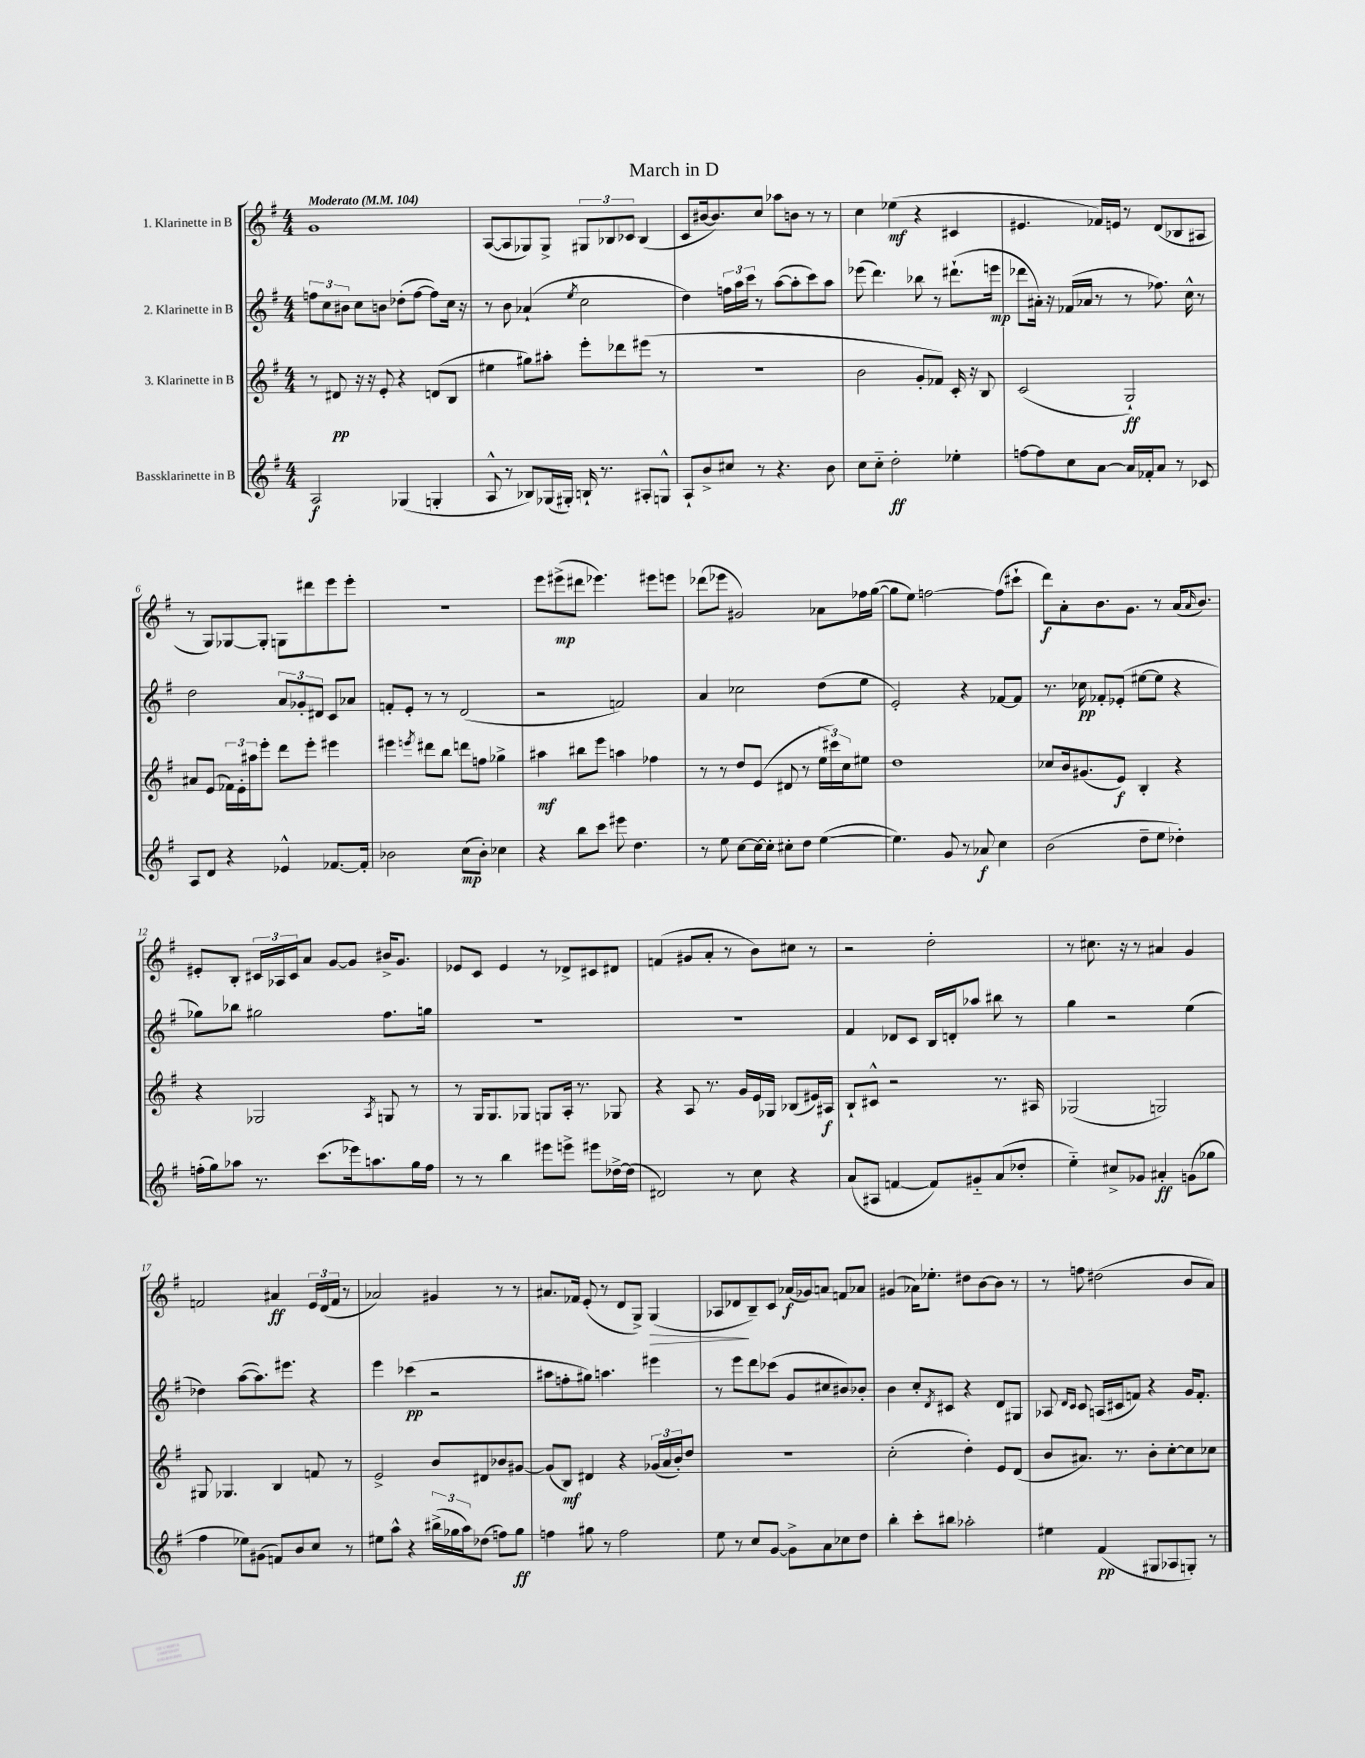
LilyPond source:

\header { title = "March in D" }
<<
\new StaffGroup <<
\new Staff = "s0" \with { instrumentName = "1. Klarinette in B" } {
    \clef treble \key g \major \numericTimeSignature \time 4/4 \tempo "Moderato" 4 = 104
    g'1 |
    a8~( a8 ges8) ges8-> \tuplet 3/2 { gis8 bes8 ces'8 } bes4( |
    c'8 bis'16~ bis'8.) c''8 aes''8 b'8 r8 r8 |
    c''4 ees''4\mf( r4 cis'4 |
    eis'4. fes'16) e'16 r8 d'8( bes8 ais8 |
    r8 g8) ges8~ ges8-. g8 dis'''8 e'''8 e'''8-. |
    r1 |
    e'''8 eis'''8->\mp( dis'''8 ees'''4.) eis'''8 e'''8 |
    des'''8( ees'''8 gis'2) aes'8 fes''16 g''16~( |
    g''8 e''8) f''2~ f''8( cis'''8-! |
    d'''8\f) a'8-. b'8. g'8. r8 a'16( \grace { a'16 } b'8.) |
    eis'8-. b8-. \tuplet 3/2 { cis'16 aes16 cis'16 } a'8 g'8~ g'8 bis'16-> g'8. |
    ees'8 c'8 ees'4 r8 des'8-> cis'8 dis'8 |
    f'4( gis'8 a'8-. r8 b'8) cis''8 r8 |
    r2 d''2-. |
    r8 cis''8. r16 r8 ais'4 g'4 |
    f'2 ais'4\ff \tuplet 3/2 { e'16 d'16( f'16 } r8 |
    aes'2) gis'4 r8 r8 |
    ais'8. fes'16 e'8-.( r8 d'8 g8->) g4\>( |
    aes8 des'8\! b8--) c'8 aes'16\f( ges'16) a'8 f'8 aes'8 |
    gis'4( aes'16) ees''8.-. dis''8 b'8~ b'8 r8 |
    r8 f''8 dis''2( b'8 a'8) \bar "|." |
}
\new Staff = "s1" \with { instrumentName = "2. Klarinette in B" } {
    \clef treble \key g \major \numericTimeSignature \time 4/4
    \tuplet 3/2 { f''8 c''8 bis'8 } c''8 b'8 des''8-.( f''8~ f''8) c''16 r16 |
    r8 b'8 aes'4-!( \acciaccatura { e''8 } c''2 |
    d''4) \tuplet 3/2 { f''16 a''16 c'''16 } r8 a''8~( a''8-. c'''8) a''8 |
    ees'''8( d'''4.) bes''8 r8 dis'''8.-!( e'''16\mp |
    des'''8 ais'16-.) r16 fes'16( aes'16 r8 r8 fes''8.) c''16-^ r8 |
    d''2 \tuplet 3/2 { a'8 ges'8-. dis'8 } c'8 aes'8 |
    f'8-. e'8-. r8 r8 d'2( |
    r2 f'2) |
    a'4 ces''2 d''8( e''8 |
    e'2-.) r4 fes'8~ fes'8 |
    r8. ces''16\pp fes'8-. ees'8-.( eis''8~ eis''8 r4 |
    ges''8) bes''8 gis''2 fis''8. g''16 |
    R1 |
    R1 |
    fis'4 des'8 c'8 b16 d'16-. aes''8 bis''8 r8 |
    g''4 r2 e''4( |
    des''4) a''8~( a''8.) eis'''8. r4 |
    e'''4 ces'''4\pp( r2 |
    ais''8 f''8-. gis''8) a''4. eis'''4 |
    r8 e'''8 d'''8 ces'''8( g'8 cis''8 bis'8) bes'8-. |
    b'4 c''8-. \acciaccatura { d'8 } cis'8 r4 d'8 gis8 |
    aes8 \grace { d'16 c'16 } c'8 a16( cis'16 f'8) r4 g'16 f'8.-. \bar "|." |
}
\new Staff = "s2" \with { instrumentName = "3. Klarinette in B" } {
    \clef treble \key g \major \numericTimeSignature \time 4/4
    r8 dis'8\pp r16 r16 e'8-. r4 d'8( b8 |
    eis''4 gis''8) ais''8-. e'''8-. des'''8 eis'''8( r8 |
    r1 |
    b'2 g'8-. fes'8) c'16-. r16 b8 |
    c'2( g2-!\ff) |
    ais'8 e'8( \tuplet 3/2 { fes'16) e'16-. ais''16 } e'''8-. d'''8 e'''8-. eis'''4 |
    eis'''4 \acciaccatura { e'''8 } dis'''8 b''8 d'''8 f''8 ges''4-> |
    ais''4\mf bis''8 e'''8 a''4 fes''4 |
    r8 r8 d''8 e'8( dis'8 r8 \tuplet 3/2 { e''16 cis'''16) c''16 } eis''8 |
    d''1 |
    ces''8 b'16 gis'8.( e'8\f) b4-. r4 |
    r4 ges2 \acciaccatura { a8 } g8 r8 |
    r8 g16 g8. ges8 g8 a16-. r8. ges8 |
    r4 a8 r8. g'16 e'16 ges16 bes8( eis'16) ais16\f |
    b8-! cis'8-^ r2 r8. ais16 |
    ges2( g2) |
    gis8 ges4. b4 f'8 r8 |
    e'2-> b'8 dis'8 bes'8 gis'8~ |
    gis'8( b8\mf) dis'4 r4 \tuplet 3/2 { ges'16( a'16 b'16-.) } d''8 |
    r1 |
    c''2-.( d''4-.) e'8 d'8( |
    b'8 ais'8.) r8. b'8-. c''8~-. c''8 ces''8 \bar "|." |
}
\new Staff = "s3" \with { instrumentName = "Bassklarinette in B" } {
    \clef treble \key g \major \numericTimeSignature \time 4/4
    a2\f ges4( g4-. |
    a8-^ r8 bes8) ges16( gis16-.) b16-! r8. ais8-. g8-^ |
    a8-! b'8-> cis''8 r8 r4. b'8 |
    c''8 c''8-_ d''2-.\ff ees''4-. |
    f''8~ f''8 c''8 a'8~ a'16 fes'16-. a'8 r8 ces'8 |
    a8 d'8 r4 ees'4-^ fes'8.~ fes'16-. |
    bes'2 c''8\mp( bes'8-.) ces''4 |
    r4 b''8 c'''8 eis'''8 d''4. |
    r8 e''8 c''8~ c''16~ c''16-. cis''8-. d''8 e''4~( |
    e''4.) g'8 r8 aes'8\f c''4 |
    b'2( d''8-- e''8 des''4-.) |
    f''16-.( g''16) aes''8 r8. c'''8.( ees'''16) a''8. g''16 f''16 |
    r8 r8 b''4 eis'''8 e'''8-> eis'''8 des''16~-> des''16( |
    dis'2) r8 c''8 r4 |
    a'8( ais8 f'4~ f'8) gis'8-_ a'8( des''8-. |
    e''4-_) cis''8-> ges'8 ais'4-.\ff g'8( ges''8 |
    fis''4 ees''8) gis'8( f'8) b'8 c''8 r8 |
    eis''8 a''8-^ r4 \tuplet 3/2 { bis''16->( ges''16 a''16) } des''8( f''8) ges''8\ff |
    f''4 gis''8 r8 f''2 |
    e''8 r8 c''8 g'8~ g'8-> a'8 ces''8 d''8 |
    b''4-. c'''8-. bis''8 aes''2-. |
    eis''4 fis'4\pp( gis8 aes8 g8-.) r8 \bar "|." |
}
>>
>>
